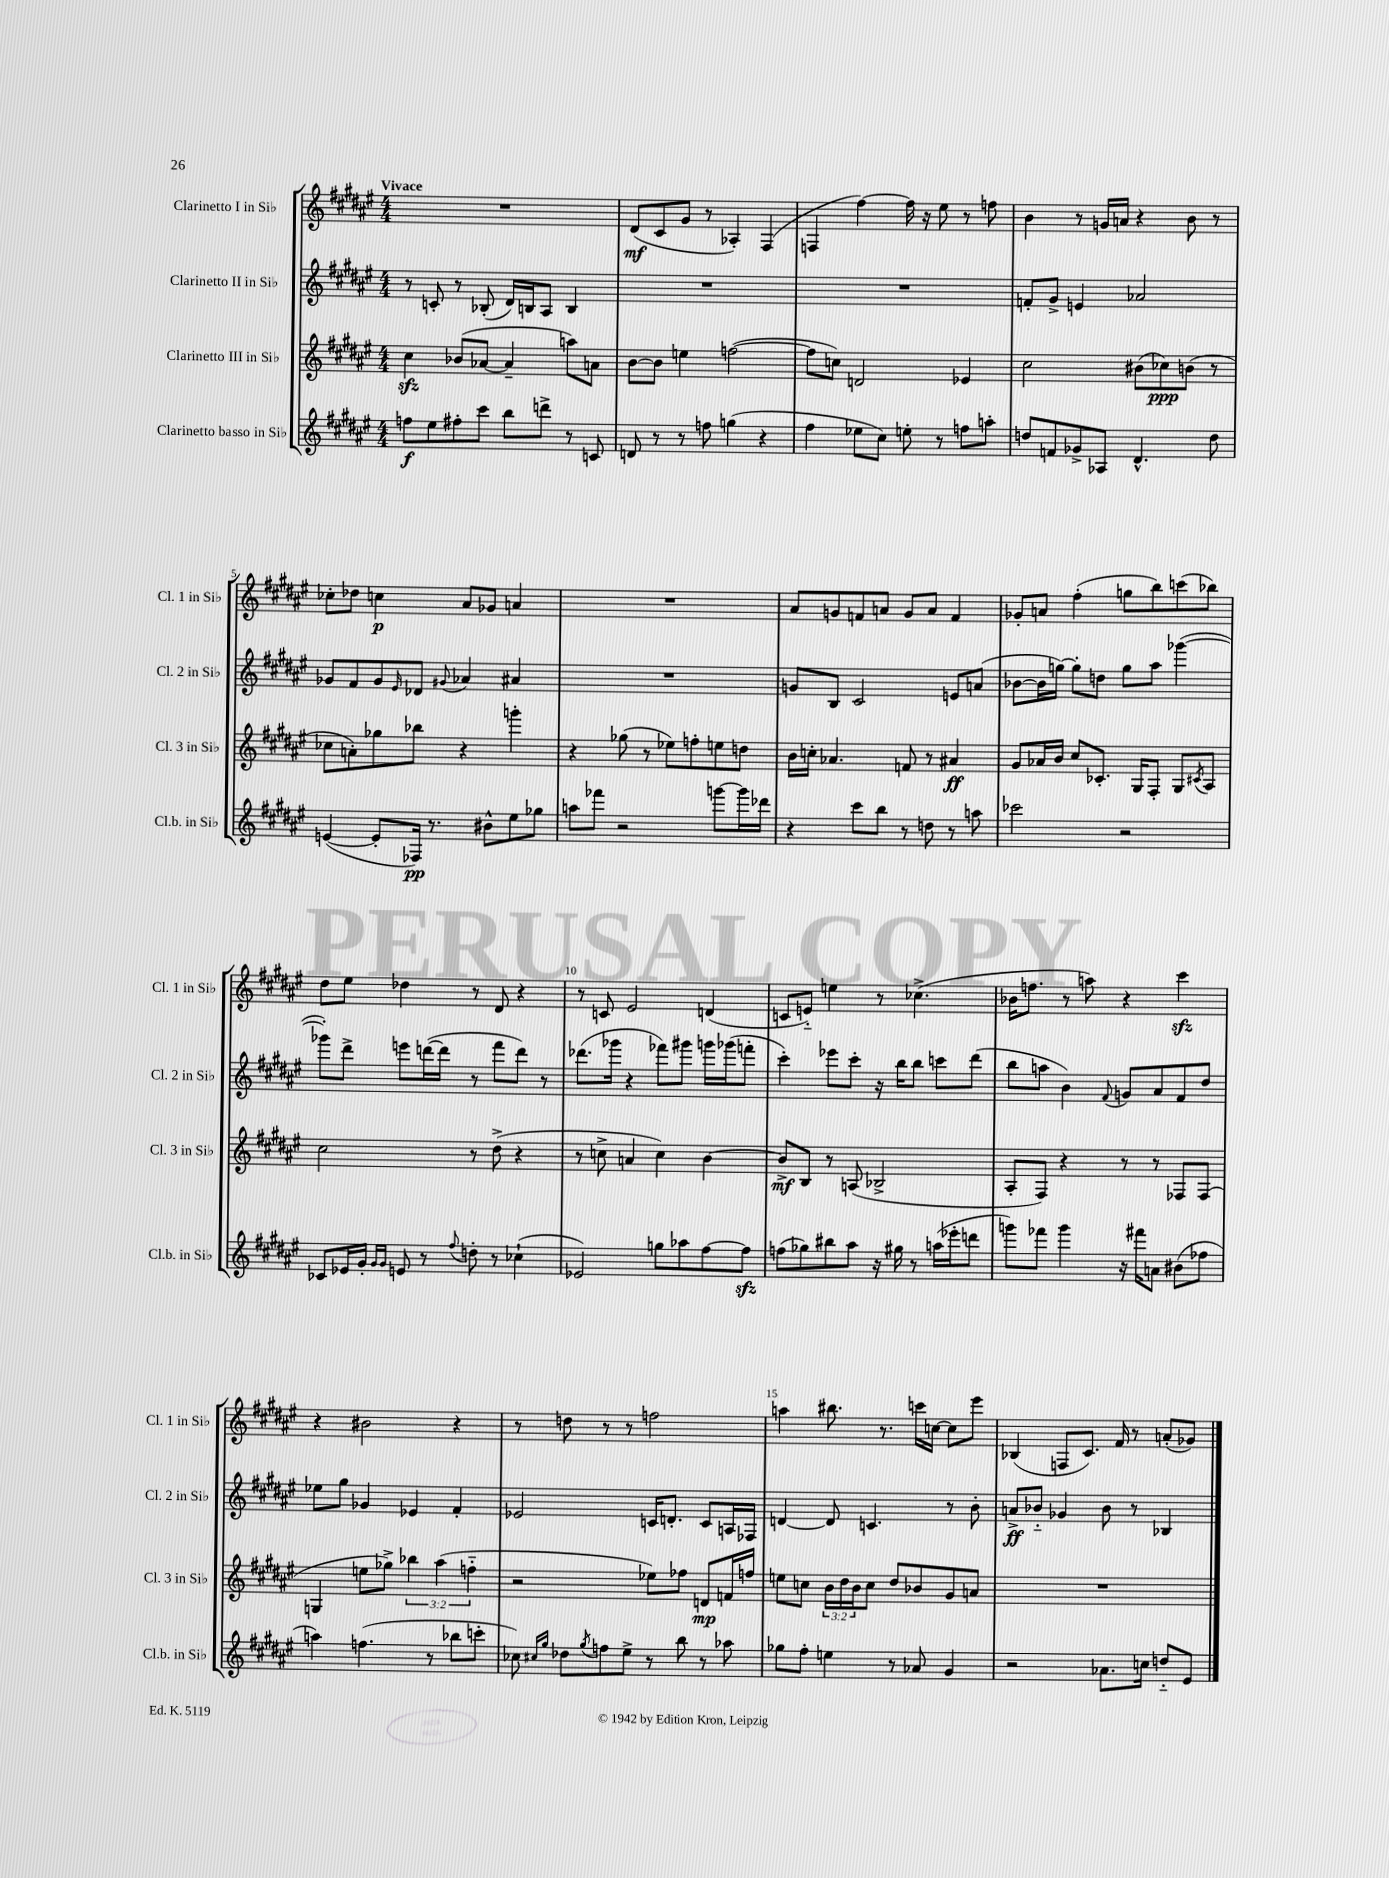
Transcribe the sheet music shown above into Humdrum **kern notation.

**kern	**dynam	**kern	**dynam	**kern	**dynam	**kern	**dynam
*part4	*part4	*part3	*part3	*part2	*part2	*part1	*part1
*staff4	*staff4	*staff3	*staff3	*staff2	*staff2	*staff1	*staff1
*I"Clarinetto basso in Si♭	*	*I"Clarinetto III in Si♭	*	*I"Clarinetto II in Si♭	*	*I"Clarinetto I in Si♭	*
*I'Cl.b. in Si♭	*	*I'Cl. 3 in Si♭	*	*I'Cl. 2 in Si♭	*	*I'Cl. 1 in Si♭	*
*clefG2	*	*clefG2	*	*clefG2	*	*clefG2	*
*k[f#c#g#d#a#e#]	*	*k[f#c#g#d#a#e#]	*	*k[f#c#g#d#a#e#]	*	*k[f#c#g#d#a#e#]	*
*M4/4	*	*M4/4	*	*M4/4	*	*M4/4	*
=1	=1	=1	=1	=1	=1	=1	=1
!	!	!	!	!	!	!LO:TX:a:B:t=Vivace	!
8ffn\L	f	4cc#zz\	.	8r	.	1r	.
8ee#\	.	.	.	8cn'/	.	.	.
8ff#X'\	.	(8b-X/L	.	8r	.	.	.
8ccc#\J	.	[8a-X/J	.	(8B-X'/	.	.	.
8bb\L	.	4a-~/]	.	16d#/LL)	.	.	.
.	.	.	.	16Bn/J	.	.	.
8dddn^\J	.	.	.	8A#/J	.	.	.
8r	.	8aan\L)	.	4B/	.	.	.
8cn/	.	8an\J	.	.	.	.	.
=2	=2	=2	=2	=2	=2	=2	=2
8dn/	.	[8b\L	.	1r	.	(8d#/L	mf
8r	.	8b\J]	.	.	.	8c#/	.
8r	.	4een\	.	.	.	8g#/J	.
8ffn\	.	.	.	.	.	8r	.
(4ggn\	.	([2ffn\	.	.	.	4A-X'/)	.
4r	.	.	.	.	.	(4F#/	.
=3	=3	=3	=3	=3	=3	=3	=3
4ff#\	.	8ff\L]	.	1r	.	4Fn/	.
.	.	8ccn\J)	.	.	.	.	.
8ee-X\L	.	2dn/	.	.	.	[4ff#\)	.
8cc#\J)	.	.	.	.	.	.	.
8een'\	.	.	.	.	.	16ff#\]	.
.	.	.	.	.	.	16r	.
8r	.	.	.	.	.	8ee#\	.
8ffn\L	.	4e-X/	.	.	.	8r	.
8aan'\J	.	.	.	.	.	8ffn\	.
=4	=4	=4	=4	=4	=4	=4	=4
8ddn/L	.	2cc#\	.	8fn'/L	.	4b\	.
8fn/	.	.	.	8g#^/J	.	.	.
8g-X^/	.	.	.	4en/	.	8r	.
8A-X/J	.	.	.	.	.	16gn/LL	.
.	.	.	.	.	.	16an/JJ	.
4.d#^^/	.	(8b#X\L	.	2a-X/	.	4r	.
.	.	8cc-X\)	ppp	.	.	.	.
.	.	(8bn\J	.	.	.	8b\	.
8dd\	.	8r	.	.	.	8r	.
!!LO:LB:g=z
=5	=5	=5	=5	=5	=5	=5	=5
([4en/	.	8cc-X\L	.	8g-X/L	.	8cc-X'\L	.
.	.	8an'\)	.	8f#/	.	8dd-X\J	.
8e'/L]	.	8gg-X\	.	8g-/	.	4ccn\	p
.	.	.	.	16qqe#/	.	.	.
16F-X/Jk)	pp	8bb-X\J	.	8d-X/J	.	.	.
8.r	.	.	.	.	.	.	.
.	.	.	.	8qqg#X/	.	.	.
.	.	4r	.	4a-X/	.	8a#/L	.
8b#X^^\L	.	.	.	.	.	8g-X/J	.
8ee#\	.	4gggn'\	.	4a#X/	.	4an/	.
8gg-X\J	.	.	.	.	.	.	.
=6	=6	=6	=6	=6	=6	=6	=6
8aan\L	.	4r	.	1r	.	1r	.
8fff-X\J	.	.	.	.	.	.	.
2r	.	(8gg-X\	.	.	.	.	.
.	.	8r	.	.	.	.	.
.	.	8ee-X\L)	.	.	.	.	.
.	.	8ffn'\	.	.	.	.	.
[8gggn\L	.	8een\	.	.	.	.	.
16ggg\L]	.	8ddn\J	.	.	.	.	.
16ddd-X\JJ	.	.	.	.	.	.	.
=7	=7	=7	=7	=7	=7	=7	=7
4r	.	16b\LL	.	8gn/L	.	8a#/L	.
.	.	16ccn'\JJ	.	.	.	.	.
.	.	4.a-X/	.	8B/J	.	8gn/	.
8ccc#\L	.	.	.	2c#/	.	8fn/	.
8bb\J	.	.	.	.	.	8an/J	.
8r	.	8fn/	.	.	.	8g/L	.
8ddn\	.	8r	.	.	.	8a/J	.
8r	.	4a#X/	ff	8en/L	.	4f/	.
8aan\	.	.	.	(8an/J	.	.	.
=8	=8	=8	=8	=8	=8	=8	=8
2ccc-X\	.	8g#/L	.	[8b-X\L	.	8g-X'/L	.
.	.	16a-X/L	.	16b-\L]	.	8an/J	.
.	.	16b/JJ	.	[16ggn\JJ)	.	.	.
.	.	8cc#/L	.	8gg'\L]	.	(4ff#'\	.
.	.	8.c-X'/J	.	8ddn\J	.	.	.
2r	.	.	.	8gg\L	.	8ggn\L	.
.	.	16G#/KL	.	.	.	.	.
.	.	8F#'/J	.	8aa#\J	.	8bb\)	.
.	.	8G#/L	.	([4ggg-X\	.	(8cccn\	.
.	.	8qc#X/	.	.	.	.	.
.	.	8A#/J	.	.	.	8bb-X\J)	.
!!LO:LB:g=z
=9	=9	=9	=9	=9	=9	=9	=9
8c-X/L	.	2cc#\	.	8ggg-X'\L])	.	8dd#\L	.
16e-X/L	.	.	.	8ddd#^\J	.	8ee#\J	.
16g#'/JJ	.	.	.	.	.	.	.
16qqg#/LL	.	.	.	.	.	.	.
16qqg#/JJ	.	.	.	.	.	.	.
8en/	.	.	.	8eeen\L	.	4dd-X\	.
8r	.	.	.	([16dddn\L	.	.	.
.	.	.	.	16ddd\JJ]	.	.	.
8qqff#/	.	.	.	.	.	.	.
8ddn'\	.	8r	.	8r	.	8r	.
8r	.	(8dd#^\	.	8fff#\L	.	8d#/	.
(4cc-X`\	.	4r	.	8ddd\J)	.	4r	.
.	.	.	.	8r	.	.	.
=10	=10	=10	=10	=10	=10	=10	=10
2e-X/)	.	8r	.	(8.ddd-X\L	.	8r	.
.	.	8ccn^\	.	.	.	8cn/	.
.	.	.	.	16ggg-X\Jk	.	.	.
.	.	4an/	.	4r	.	2e#/	.
8ggn\L	.	4cc\)	.	8fff-X\L)	.	.	.
8aa-X\	.	.	.	8ggg#X\J	.	.	.
[8ff#\	.	[4b\	.	16gggn\LL	.	(4dn/	.
.	.	.	.	(16ggg-X\J	.	.	.
8ff#zz\J]	.	.	.	8fffn'\J	.	.	.
=11	=11	=11	=11	=11	=11	=11	=11
(8ffn\L	.	8b^/L]	mf	4ccc#'\)	.	8cn/L	.
8gg-X\)	.	8B/J	.	.	.	8en/J)	.
8bb#X\	.	8r	.	8eee-X\L	.	4een\	.
8aa#\J	.	(8An/	.	8ccc#'\J	.	.	.
16r	.	2B-X^/	.	16r	.	8r	.
16gg#X\	.	.	.	16bb\KL	.	.	.
8r	.	.	.	8bb\J	.	(4.cc-X^\	.
(16aan\LL	.	.	.	8cccn\L	.	.	.
16eee-X'\J	.	.	.	.	.	.	.
8dddn\J	.	.	.	(8ddd#\J	.	.	.
=12	=12	=12	=12	=12	=12	=12	=12
8gggn\L)	.	8A#'/L	.	8bb\L	.	16b-X\KL	.
.	.	.	.	.	.	8.ffn\J	.
8fff-X\J	.	8F#/J)	.	8aan\J	.	.	.
4ggg\	.	4r	.	4b\)	.	8r	.
.	.	.	.	.	.	8aan\)	.
.	.	.	.	8qqf#/	.	.	.
16r	.	8r	.	8gn/L	.	4r	.
16fff#X\KL	.	.	.	.	.	.	.
8an\J	.	8r	.	8a#/	.	.	.
(8b#X\L	.	8F-X/L	.	8f#/	.	4ccc#zz\	.
8ff-X\J	.	(8F-/J	.	8dd#/J	.	.	.
!!LO:LB:g=z
=13	=13	=13	=13	=13	=13	=13	=13
4aan\)	.	4Gn/	.	8ee-X\L	.	4r	.
.	.	.	.	8gg#\J	.	.	.
(4.ffn\	.	8een\L	.	4g-X/	.	2b#X\	.
.	.	8gg-X^\J)	.	.	.	.	.
.	.	6bb-X\	.	4e-X/	.	.	.
8r	.	.	.	.	.	.	.
.	.	(6aa#\	.	.	.	.	.
8bb-X\L	.	.	.	4f#'/	.	4r	.
.	.	6ffn\	.	.	.	.	.
8cccn'\J	.	.	.	.	.	.	.
=14	=14	=14	=14	=14	=14	=14	=14
8cc-X\)	.	2r	.	2e-X/	.	8r	.
16qqcc#X/LL	.	.	.	.	.	.	.
16qqgg#/JJ	.	.	.	.	.	.	.
8dd-X\L	.	.	.	.	.	8ddn\	.
8qgg#/	.	.	.	.	.	.	.
8ffn\	.	.	.	.	.	8r	.
8ee#^\J	.	.	.	.	.	8r	.
8r	.	8ee-X\L)	.	16cn/KL	.	2ffn\	.
.	.	.	.	8.dn'/J	.	.	.
8bb\	.	8ff-X\J	.	.	.	.	.
8r	.	8dn/L	mp	8c/L	.	.	.
8aa-X\	.	16fn/L	.	16An/L	.	.	.
.	.	16ffn/JJ	.	16F-X/JJ	.	.	.
=15	=15	=15	=15	=15	=15	=15	=15
8gg-X\L	.	8een\L	.	[4dn/	.	4aan\	.
8ff#'\J	.	8ccn\J	.	.	.	.	.
4een\	.	24b\LL	.	8d/]	.	8.bb#X\	.
.	.	24dd#\	.	.	.	.	.
.	.	24b\J	.	.	.	.	.
.	.	8cc\J	.	4.cn/	.	.	.
.	.	.	.	.	.	8.r	.
8r	.	8dd#/L	.	.	.	.	.
8a-X/	.	8b-X/	.	.	.	16cccn\LL	.
.	.	.	.	.	.	[16ccn\JJ	.
4g#/	.	8g#/	.	8r	.	8cc\L]	.
.	.	8an/J	.	8b'\	.	8eee#\J	.
=16	=16	=16	=16	=16	=16	=16	=16
2r	.	1r	.	8an^/L	ff	(4B-X/	.
.	.	.	.	8b-X/J	.	.	.
.	.	.	.	4g-X/	.	8Fn/L	.
.	.	.	.	.	.	8.c#/J)	.
8.a-X\L	.	.	.	8b-\	.	.	.
.	.	.	.	.	.	16f#/	.
.	.	.	.	8r	.	8r	.
16ccn\Jk	.	.	.	.	.	.	.
8ddn/L	.	.	.	4B-X/	.	(8an'/L	.
8e#/J	.	.	.	.	.	8g-X/J)	.
==	==	==	==	==	==	==	==
*-	*-	*-	*-	*-	*-	*-	*-
